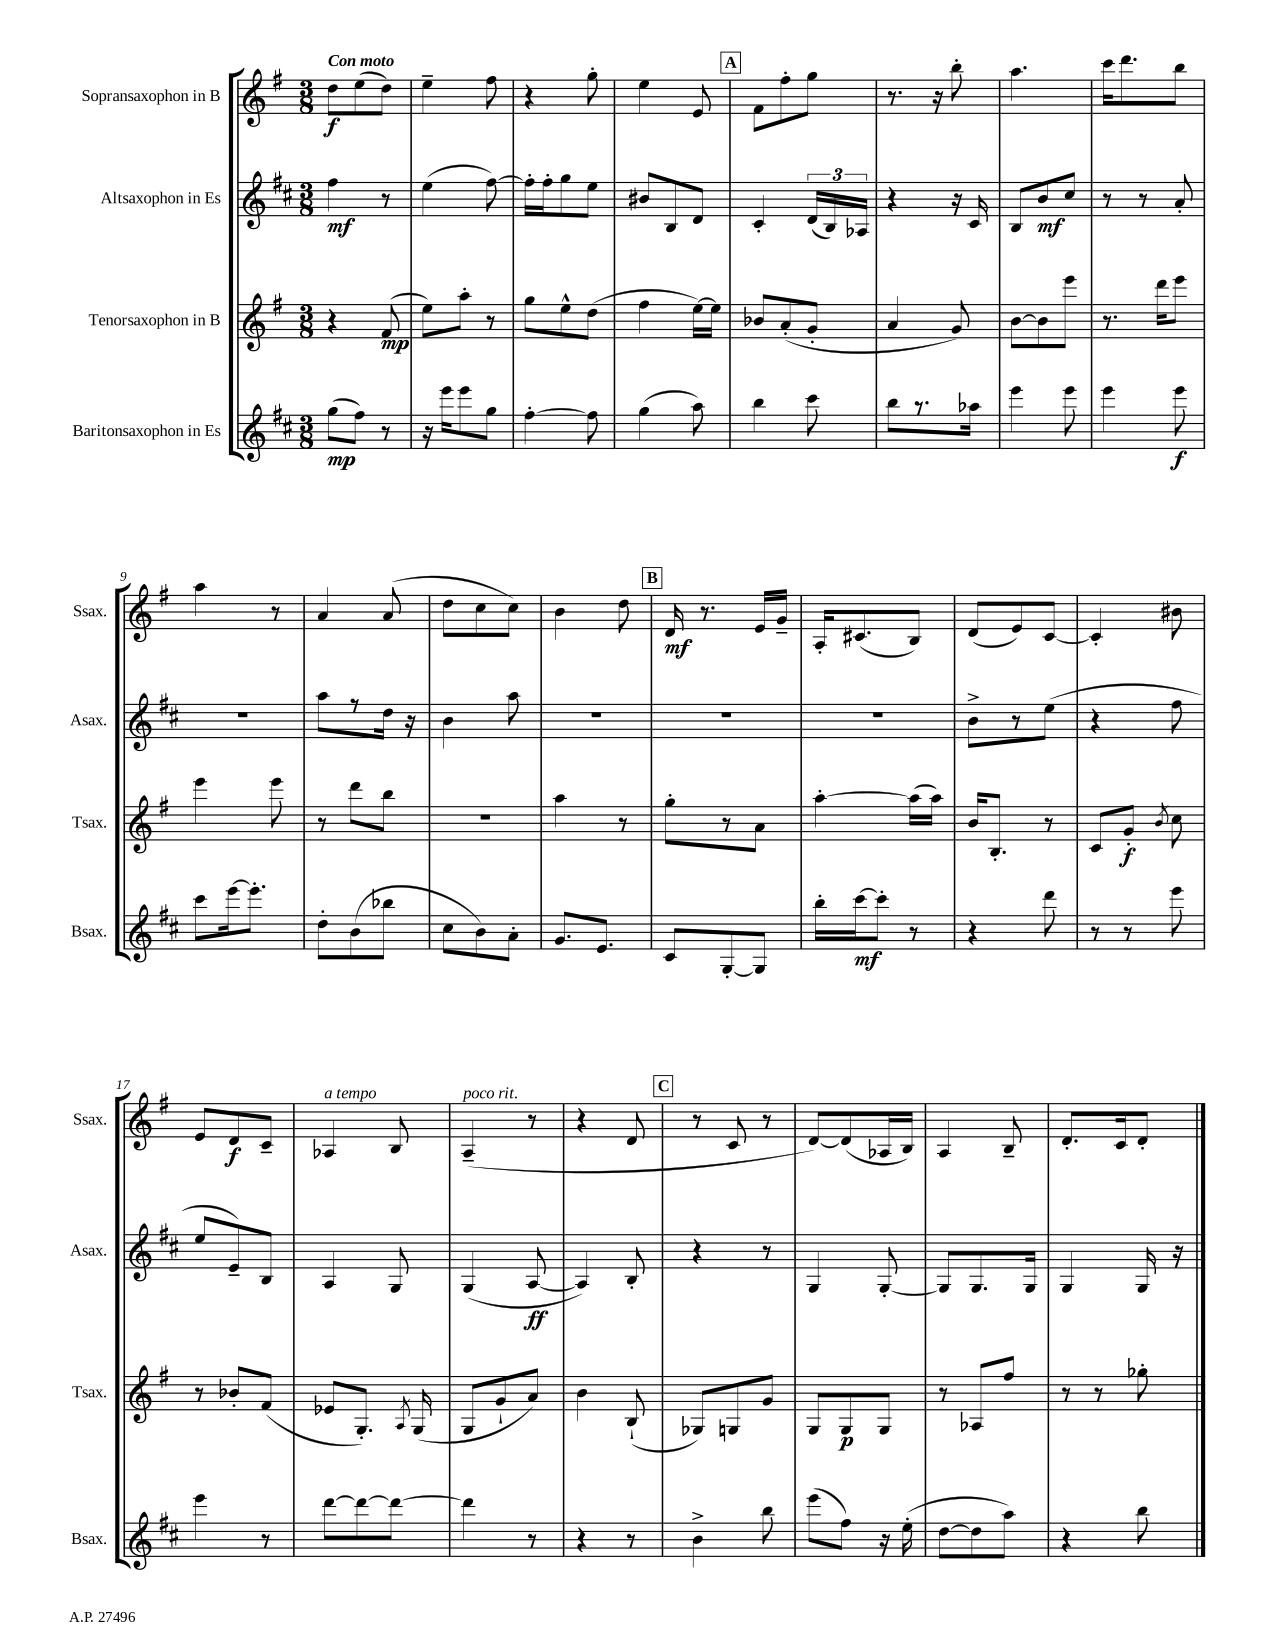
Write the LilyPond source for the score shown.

<<
\new StaffGroup <<
\new Staff = "s0" \with { instrumentName = "Sopransaxophon in B" shortInstrumentName = "Ssax." } {
    \clef treble \key g \major \numericTimeSignature \time 3/8 \tempo "Con moto"
    \autoBeamOff d''8[\f e''8( d''8]) |
    e''4-- fis''8 |
    r4 g''8-. |
    e''4 e'8 |
    \mark \markup { \box "A" } fis'8[ fis''8-. g''8] |
    r8. r16 b''8-. |
    a''4. |
    c'''16[ d'''8. b''8] |
    a''4 r8 |
    a'4 a'8( |
    d''8[ c''8 c''8]) |
    b'4 d''8 |
    \mark \markup { \box "B" } d'16\mf r8. e'16[ g'16]-- |
    a16[-. cis'8.( b8]) |
    d'8[( e'8) c'8]~ |
    c'4-. bis'8 |
    e'8[ d'8\f c'8]-- |
    aes4^\markup { \italic "a tempo" } b8 |
    a4--^\markup { \italic "poco rit." }( r8 |
    r4 d'8 |
    \mark \markup { \box "C" } r8 c'8 r8 |
    d'8[~) d'8( aes16 b16]) |
    a4 b8-- |
    d'8.[-. c'16 d'8]-. \bar "|." |
}
\new Staff = "s1" \with { instrumentName = "Altsaxophon in Es" shortInstrumentName = "Asax." } {
    \clef treble \key d \major \numericTimeSignature \time 3/8
    \autoBeamOff fis''4\mf r8 |
    e''4( fis''8~) |
    fis''16[-. fis''16-. g''8 e''8] |
    bis'8[ b8 d'8] |
    \mark \markup { \box "A" } cis'4-. \tuplet 3/2 { d'16[( b16) aes16] } |
    r4 r16 cis'16 |
    b8[ b'8\mf cis''8] |
    r8 r8 a'8-. |
    R4. |
    a''8[ r8 d''16] r16 |
    b'4 a''8 |
    R4. |
    \mark \markup { \box "B" } R4. |
    R4. |
    b'8[-> r8 e''8]( |
    r4 fis''8 |
    e''8[ e'8--) b8] |
    a4 g8 |
    g4( a8~\ff |
    a4) b8-. |
    \mark \markup { \box "C" } r4 r8 |
    g4 g8~-. |
    g8[ g8. g16] |
    g4 g16 r16 \bar "|." |
}
\new Staff = "s2" \with { instrumentName = "Tenorsaxophon in B" shortInstrumentName = "Tsax." } {
    \clef treble \key g \major \numericTimeSignature \time 3/8
    \autoBeamOff r4 fis'8\mp( |
    e''8[) a''8]-. r8 |
    g''8[ e''8-^ d''8]( |
    fis''4 e''16[~) e''16] |
    \mark \markup { \box "A" } bes'8[ a'8-.( g'8]-. |
    a'4 g'8) |
    b'8[~ b'8 e'''8] |
    r8. d'''16[ e'''8] |
    e'''4 e'''8 |
    r8 d'''8[ b''8] |
    R4. |
    a''4 r8 |
    \mark \markup { \box "B" } g''8[-. r8 a'8] |
    a''4~-. a''16[( a''16]) |
    b'16[ b8.]-. r8 |
    c'8[ g'8]-.\f \acciaccatura { b'8 } c''8 |
    r8 bes'8[-. fis'8]( |
    ees'8[ g8.]-.) \acciaccatura { a8 } g16( |
    g8[ g'8-! a'8]) |
    b'4 b8-!( |
    \mark \markup { \box "C" } ges8[) g8 g'8] |
    g8[ g8\p g8] |
    r8 aes8[ fis''8] |
    r8 r8 ges''8-. \bar "|." |
}
\new Staff = "s3" \with { instrumentName = "Baritonsaxophon in Es" shortInstrumentName = "Bsax." } {
    \clef treble \key d \major \numericTimeSignature \time 3/8
    \autoBeamOff g''8[\mp( fis''8]) r8 |
    r16 e'''16[ e'''8 g''8] |
    fis''4~-. fis''8 |
    g''4( a''8) |
    \mark \markup { \box "A" } b''4 cis'''8 |
    b''8[ r8. aes''16] |
    e'''4 e'''8 |
    e'''4 e'''8\f |
    cis'''8[ e'''16~ e'''8.]-. |
    d''8[-. b'8( bes''8] |
    cis''8[ b'8) a'8]-. |
    g'8.[ e'8.] |
    \mark \markup { \box "B" } cis'8[ g8~-. g8] |
    b''16[-. cis'''16~\mf cis'''8]-. r8 |
    r4 d'''8 |
    r8 r8 e'''8 |
    e'''4 r8 |
    d'''8[~ d'''8~ d'''8]~ |
    d'''4 r8 |
    r4 r8 |
    \mark \markup { \box "C" } b'4-> b''8 |
    e'''8[( fis''8]) r16 e''16-.( |
    d''8[~ d''8 a''8]) |
    r4 b''8 \bar "|." |
}
>>
>>
